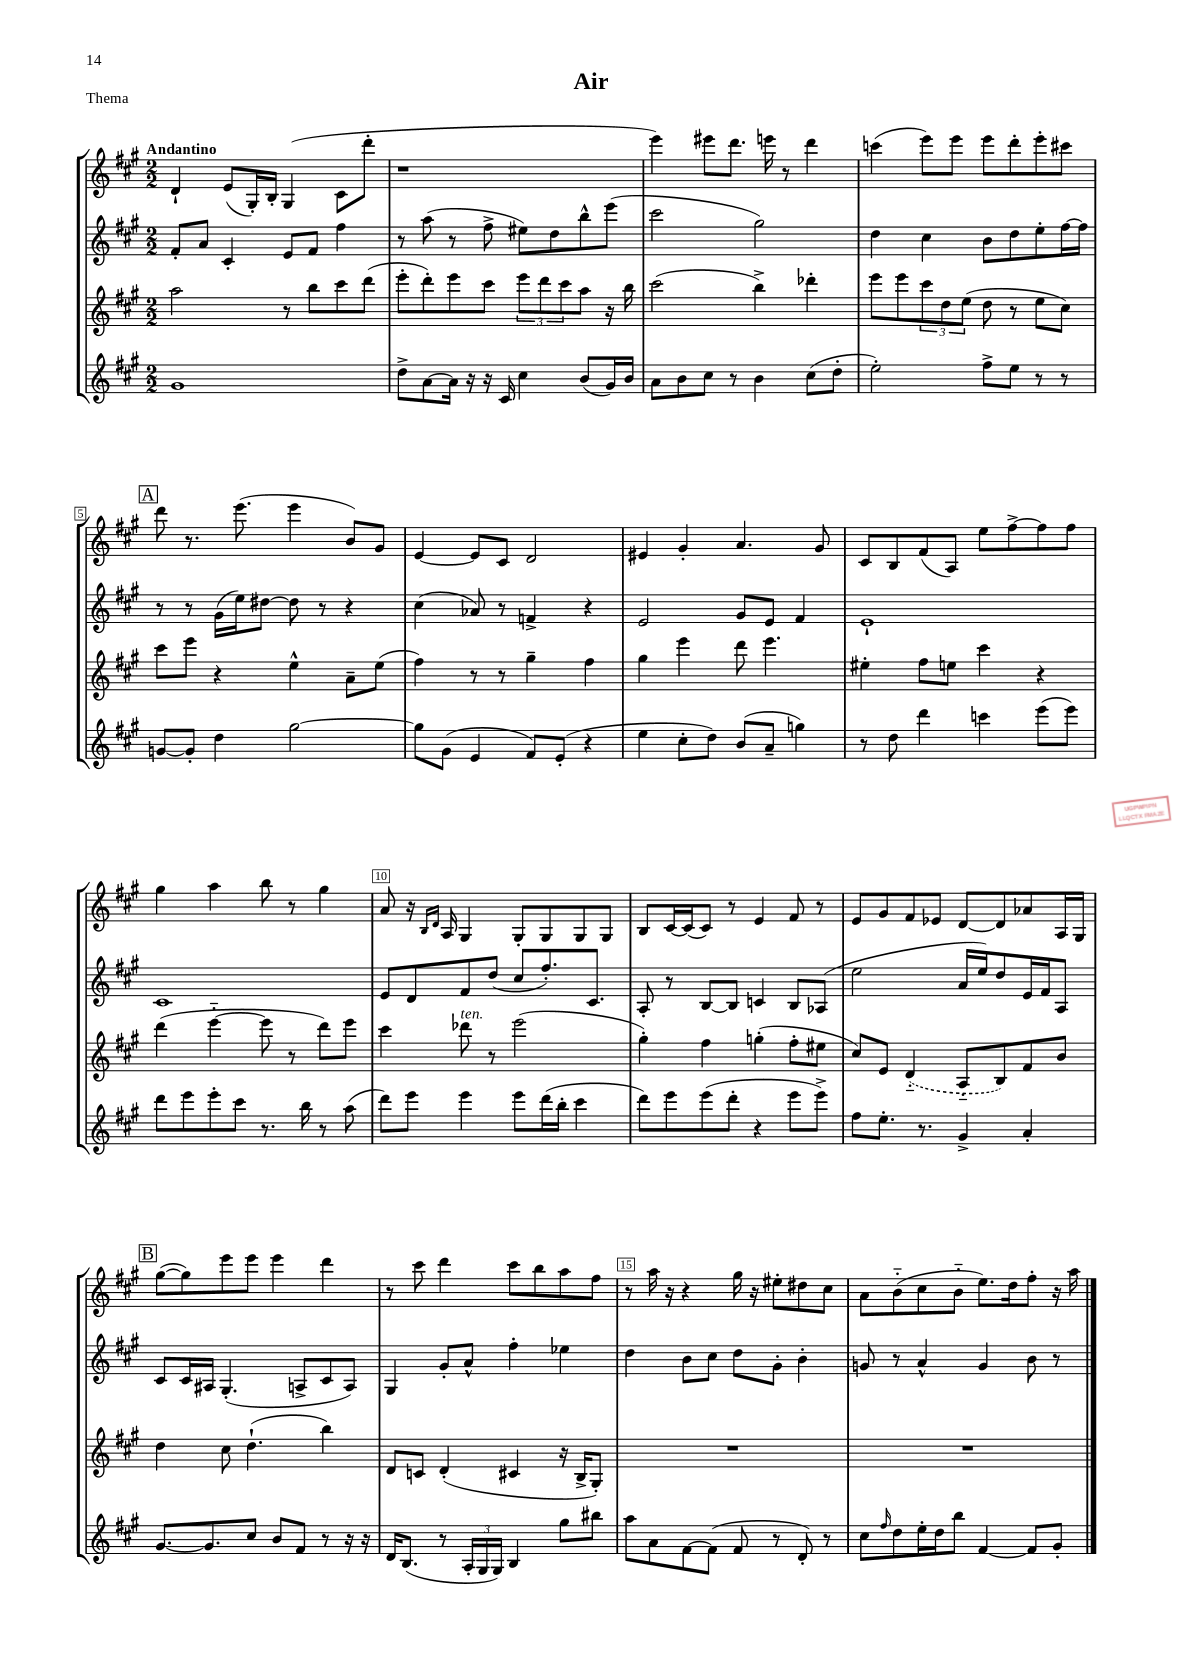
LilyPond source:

\header { title = "Air" piece = "Thema" }
<<
\new StaffGroup <<
\new Staff = "s0" {
    \clef treble \key a \major \numericTimeSignature \time 2/2 \tempo "Andantino"
    d'4-! e'8( gis16-.) b16-. gis4( cis'8 d'''8-. |
    r1 |
    e'''4) eis'''8 d'''8. e'''16 r8 d'''4 |
    c'''4( e'''8) e'''8 e'''8 d'''8-. e'''8-. cis'''8 |
    \mark \markup { \box "A" } d'''8 r8. e'''8.( e'''4 b'8) gis'8 |
    e'4~ e'8 cis'8 d'2 |
    eis'4 gis'4-. a'4. gis'8 |
    cis'8 b8 fis'8( a8) e''8 fis''8~-> fis''8 fis''8 |
    gis''4 a''4 b''8 r8 gis''4 |
    a'8 r16 \grace { b16 d'16 } a16 gis4 gis8-. gis8 gis8 gis8 |
    b8 cis'16~ cis'16( cis'8) r8 e'4 fis'8 r8 |
    e'8 gis'8 fis'8 ees'8 d'8~ d'8 aes'8 a16 gis16 |
    \mark \markup { \box "B" } gis''8~( gis''8) e'''8 e'''8 e'''4 d'''4 |
    r8 cis'''8 d'''4 cis'''8 b''8 a''8 fis''8 |
    r8 a''16 r16 r4 gis''16 r16 eis''8-. dis''8 cis''8 |
    a'8 b'8-_( cis''8 b'8-_ e''8.) d''16 fis''8-. r16 a''16 \bar "|." |
}
\new Staff = "s1" {
    \clef treble \key a \major \numericTimeSignature \time 2/2
    fis'8-. a'8 cis'4-. e'8 fis'8 fis''4 |
    r8 a''8( r8 fis''8-> eis''8) d''8 b''8-^ e'''8( |
    cis'''2 gis''2) |
    d''4 cis''4 b'8 d''8 e''8-. fis''16~ fis''16 |
    \mark \markup { \box "A" } r8 r8 gis'16( e''16) dis''8~ dis''8 r8 r4 |
    cis''4( aes'8) r8 f'4-> r4 |
    e'2 gis'8 e'8 fis'4 |
    e'1-! |
    cis'1 |
    e'8 d'8 fis'8 d''8( cis''8 fis''8.-.) cis'8. |
    a8-. r8 b8~ b8 c'4 b8 aes8( |
    e''2 a'16 e''16) d''8 e'16 fis'16 a8 |
    \mark \markup { \box "B" } cis'8 cis'16 ais16 gis4.-.( a8-> cis'8 a8) |
    gis4 gis'8-. a'8-^ fis''4-. ees''4 |
    d''4 b'8 cis''8 d''8 gis'8-. b'4-. |
    g'8 r8 a'4-^ g'4 b'8 r8 \bar "|." |
}
\new Staff = "s2" {
    \clef treble \key a \major \numericTimeSignature \time 2/2
    a''2 r8 b''8 cis'''8 d'''8( |
    e'''8-. d'''8-.) e'''8 cis'''8 \tuplet 3/2 { e'''8 d'''8 cis'''8 } a''8 r16 b''16 |
    cis'''2( b''4->) des'''4-. |
    e'''8 e'''8 \tuplet 3/2 { cis'''8 d''8 e''8( } d''8 r8 e''8 cis''8) |
    \mark \markup { \box "A" } cis'''8 e'''8 r4 e''4-^ a'8-- e''8( |
    fis''4) r8 r8 gis''4-- fis''4 |
    gis''4 e'''4 d'''8 e'''4. |
    eis''4-. fis''8 e''8 cis'''4 r4 |
    d'''4( e'''4~-_ e'''8 r8 d'''8) e'''8 |
    cis'''4 des'''8^\markup { \italic "ten." } r8 e'''2( |
    gis''4-.) fis''4 g''4-.( fis''8-. eis''8 |
    cis''8) e'8 \once \slurDashed d'4-_( a8-_ b8) fis'8 b'8 |
    \mark \markup { \box "B" } d''4 cis''8 d''4.-!( b''4) |
    d'8 c'8 d'4-.( cis'4 r16 b16-> gis8-.) |
    R1 |
    R1 \bar "|." |
}
\new Staff = "s3" {
    \clef treble \key a \major \numericTimeSignature \time 2/2
    gis'1 |
    d''8-> a'8~ a'16 r16 r16 cis'16 cis''4 b'8( gis'16) b'16 |
    a'8 b'8 cis''8 r8 b'4 cis''8( d''8-. |
    e''2-.) fis''8-> e''8 r8 r8 |
    \mark \markup { \box "A" } g'8~ g'8-. d''4 gis''2~ |
    gis''8 gis'8( e'4 fis'8) e'8-.( r4 |
    e''4 cis''8-. d''8) b'8( a'8-- g''4) |
    r8 d''8 d'''4 c'''4 e'''8( e'''8) |
    d'''8 e'''8 e'''8-. cis'''8 r8. b''16 r8 a''8( |
    d'''8) e'''8 e'''4 e'''8 d'''16( b''16-. cis'''4 |
    d'''8) e'''8 e'''8( d'''8-. r4 e'''8 e'''8->) |
    fis''8 e''8.-. r8. gis'4-> a'4-. |
    \mark \markup { \box "B" } gis'8.~ gis'8. cis''8 b'8 fis'8 r8 r16 r16 |
    d'16 b8.( r8 \tuplet 3/2 { a16-. gis16 gis16) } b4 gis''8 bis''8 |
    a''8 a'8 fis'8~ fis'8( fis'8 r8 d'8-.) r8 |
    cis''8 \grace { fis''16 } d''8 e''16-. d''16 b''8 fis'4~ fis'8 gis'8-. \bar "|." |
}
>>
>>
\layout { \context { \Score \override BarNumber.break-visibility = ##(#f #t #t) barNumberVisibility = #(every-nth-bar-number-visible 5) \override BarNumber.stencil = #(make-stencil-boxer 0.1 0.3 ly:text-interface::print) } }
